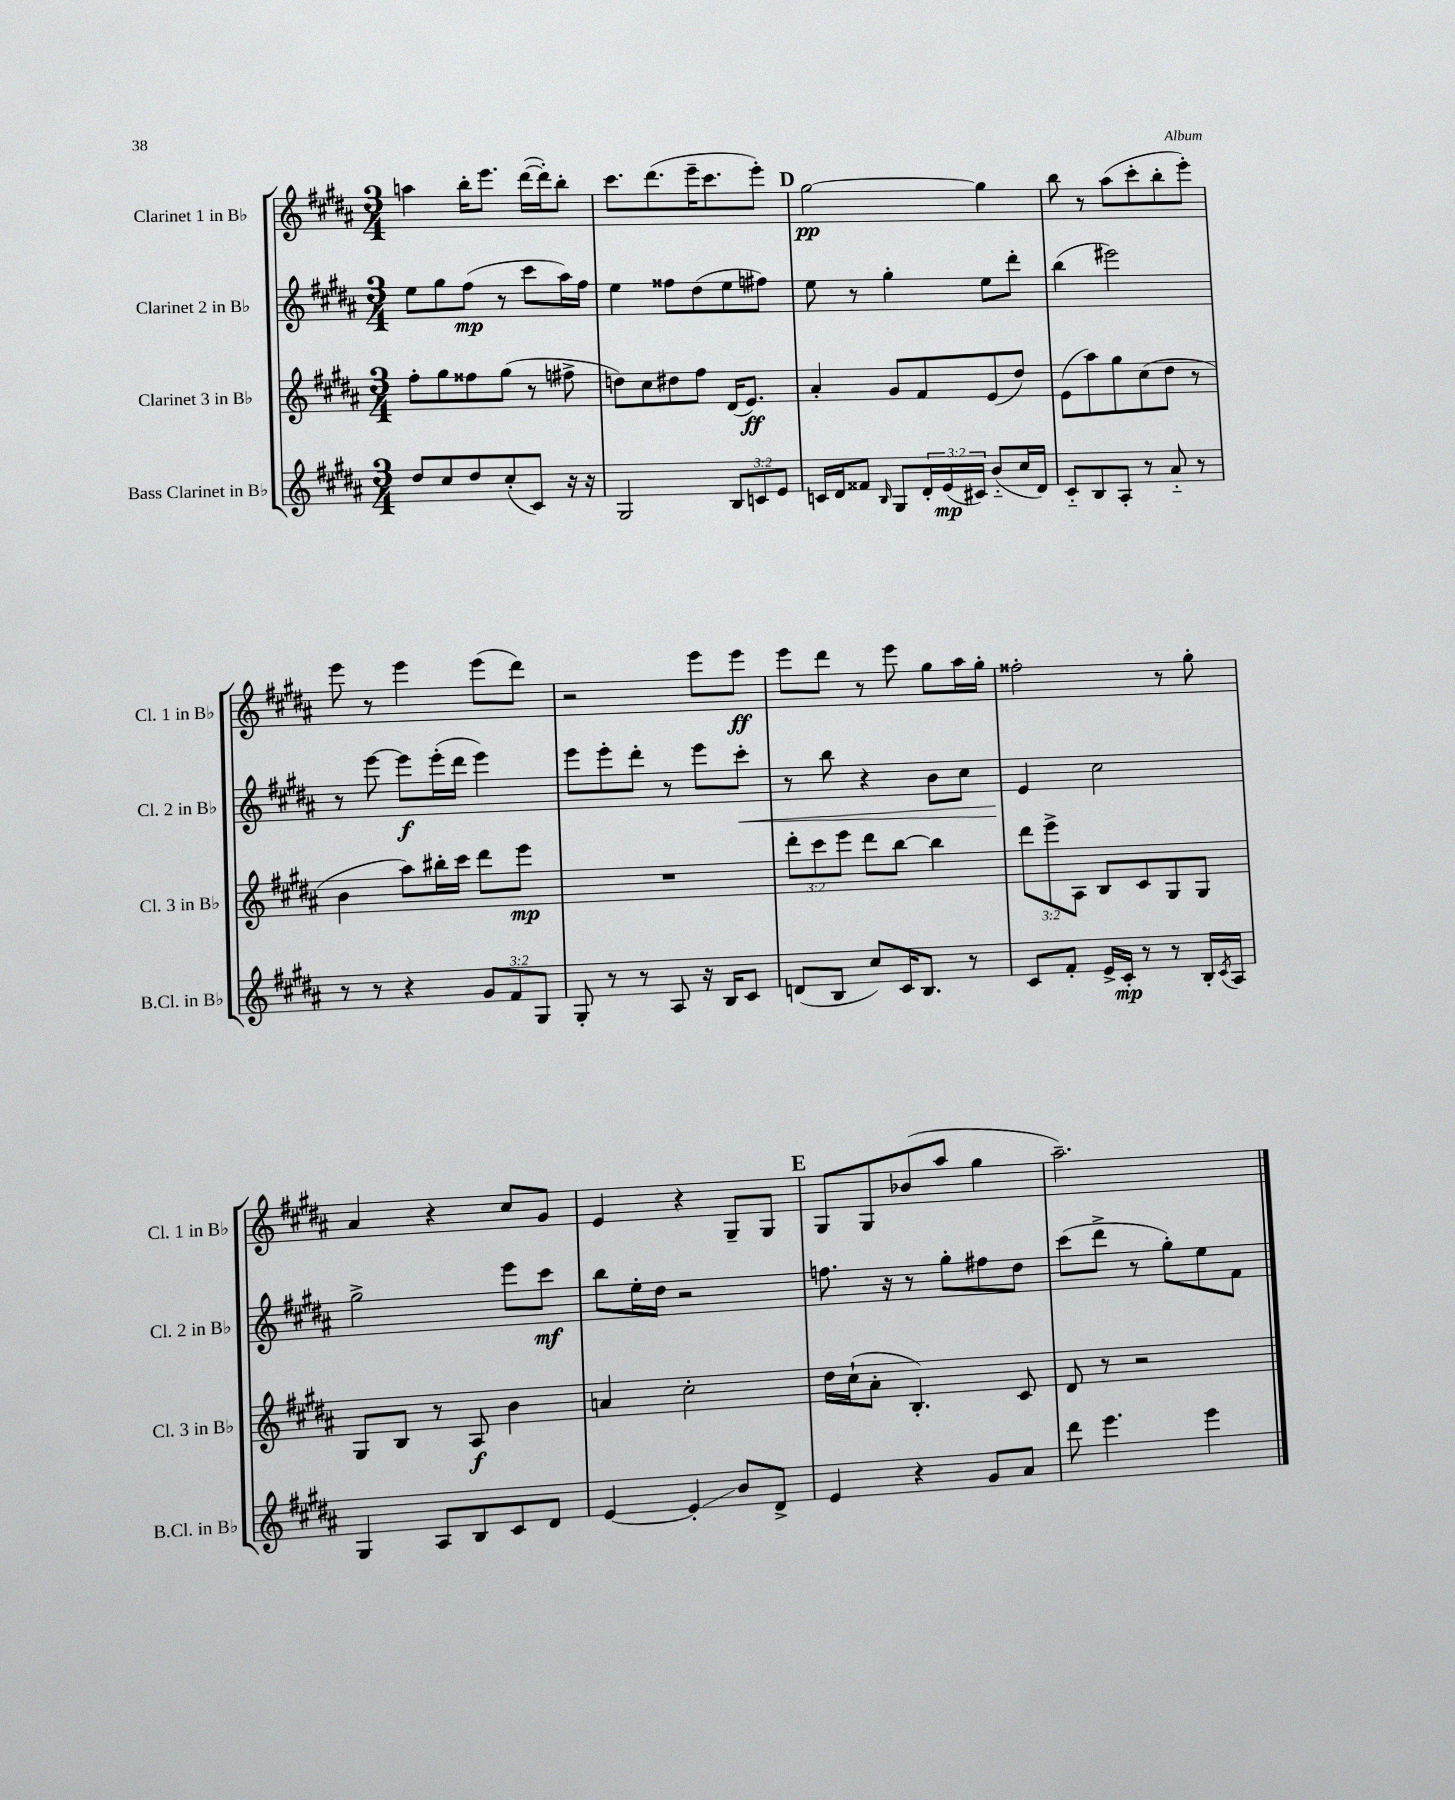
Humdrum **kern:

**kern	**kern	**kern	**kern
*staff4	*staff3	*staff2	*staff1
*clefG2	*clefG2	*clefG2	*clefG2
*k[f#c#g#d#a#]	*k[f#c#g#d#a#]	*k[f#c#g#d#a#]	*k[f#c#g#d#a#]
*M3/4	*M3/4	*M3/4	*M3/4
8dd#	8ff#'	8ee	4aa
8cc#	8gg#	8gg#	.
8dd#	8ff##	(8ff#	16bb'
.	.	.	8.eee
(8cc#'	(8gg#	8r	.
8c#)	8r	8ccc#	([16ddd#
.	.	.	16ddd#'])
16r	8ff#^	16aa#)	8bb'
16r	.	16ff#	.
=	=	=	=
2G#	8dd)	4ee	8.ccc#
.	8cc#	.	.
.	.	.	(8.ddd#
.	8dd#	8ff##	.
.	8ff#	(8dd#	16eee~
.	.	.	8.ccc#
12B	(16d#	8ee	.
.	8.e)	.	.
12c	.	.	.
.	.	8ff#)	8eee')
12e	.	.	.
=	=	=	=
16c	4a#'	8ee	[2gg#
16d#	.	.	.
8f##	.	8r	.
16qqB	.	.	.
8G#	8g#	4gg#'	.
24d#'	8f#	.	.
(24e	.	.	.
24c#)	.	.	.
(8b'~	(8e	8ee	4gg#]
16cc#	8dd#)	8ddd#'	.
16d#)	.	.	.
=	=	=	=
8c#'~	(8e	(4bb	8bb
8B	8aa#)	.	8r
8A#'	8gg#	2eee#)	(8aa#
8r	(8cc#	.	8ccc#'
8a#'~	8dd#	.	8bb'
8r	8r	.	8eee')
=	=	=	=
8r	4b	8r	8eee
8r	.	[8eee	8r
4r	8aa#)	8eee]	4eee
.	16bb#'	(16eee'	.
.	16ccc#	16ddd#	.
12g#	8ddd#	4eee)	(8eee
12f#	.	.	.
.	8eee	.	8ddd#)
12G#	.	.	.
=	=	=	=
8G#'	2.r	8eee	2r
8r	.	8eee'	.
8r	.	8ddd#'	.
8A#	.	8r	.
16r	.	8eee	8eee
16B	.	.	.
8c#	.	8ccc#'	8eee
=	=	=	=
(8d	12ddd#'	8r	8eee
.	12ccc#	.	.
8B	.	8bb	8ddd#
.	12eee	.	.
8cc#)	8ddd#	4r	8r
16c#	[8bb	.	8eee
8.B	.	.	.
.	4bb]	8b	8gg#
8r	.	8cc#	16aa#
.	.	.	16gg#'
=	=	=	=
8c#	12ddd#	4e	2ff##'
.	12eee^	.	.
8f#'	.	.	.
.	12A#	.	.
16e^	8B	2cc#	.
16c#'	.	.	.
8r	8c#	.	.
8r	8G#	.	8r
16B'	8G#	.	8gg#'
8qc#	.	.	.
16A#	.	.	.
=	=	=	=
4G#	8G#	2gg#^	4a#
.	8B	.	.
8A#	8r	.	4r
8B	8A#	.	.
8c#	4b	8eee	8cc#
8d#	.	8ccc#	8g#
=	=	=	=
[4e	4a	8bb	4e
.	.	16ee'	.
.	.	16dd#	.
4e']	2cc#'	2r	4r
8b	.	.	8G#~
8d#^	.	.	8G#
=	=	=	=
4e	16dd#	8.ff	8G#
.	(16cc#`	.	.
.	8a#'	.	8G#
.	.	16r	.
4r	4.B')	8r	(8b-
.	.	8gg#'	8aa#
8g#	.	8ff#	4gg#
8a#	8c#	8dd#	.
=	=	=	=
8ddd#	8d#	(8ccc#	2.aa#~)
4.eee	8r	8ddd#^	.
.	2r	8r	.
.	.	8gg#')	.
4eee	.	8ee	.
.	.	8f#	.
==	==	==	==
*-	*-	*-	*-
